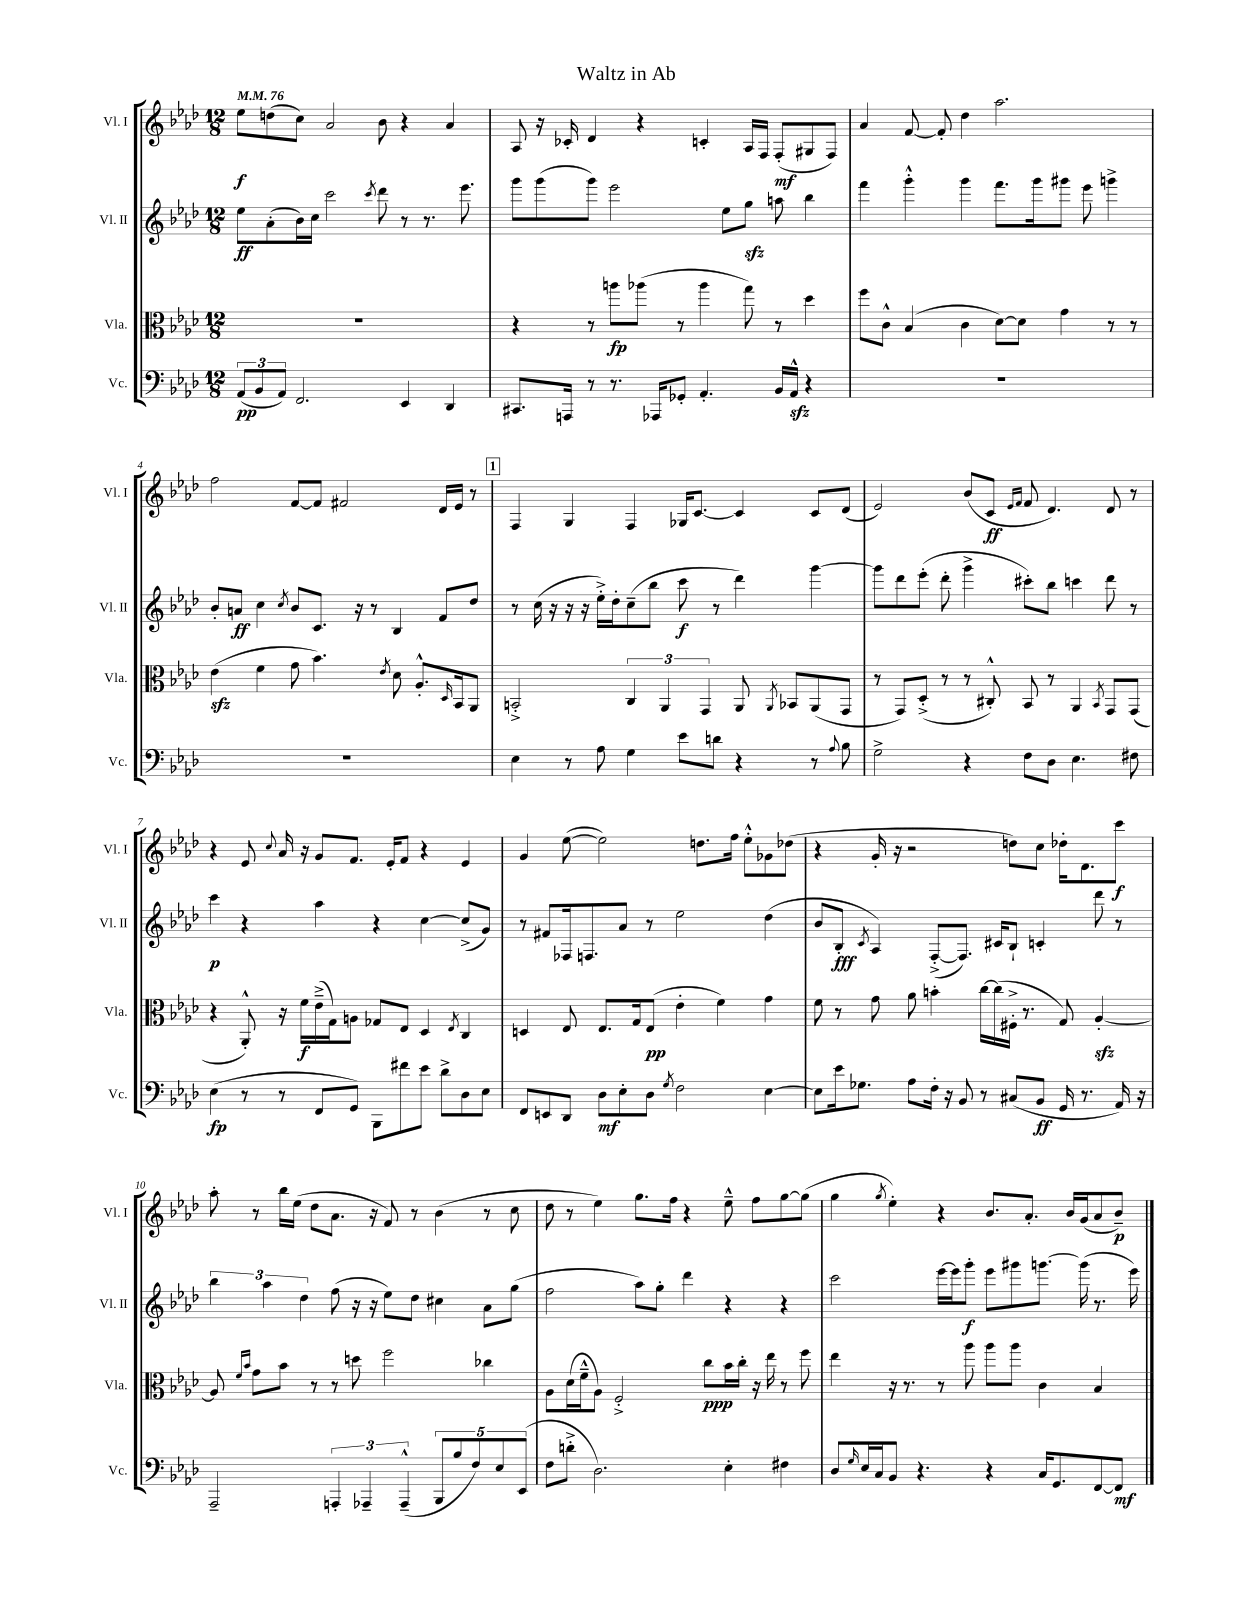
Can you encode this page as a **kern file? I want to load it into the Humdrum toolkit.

**kern	**kern	**kern	**kern
*staff4	*staff3	*staff2	*staff1
*clefF4	*clefC3	*clefG2	*clefG2
*k[b-e-a-d-]	*k[b-e-a-d-]	*k[b-e-a-d-]	*k[b-e-a-d-]
*M12/8	*M12/8	*M12/8	*M12/8
*MM76	*MM76	*MM76	*MM76
(12AA-	1.r	8ee-	8ee-
12BB-	.	.	.
.	.	(8a-'	(8dd
12AA-)	.	.	.
2.FF	.	16b-)	8cc)
.	.	16cc	.
.	.	2ccc	2a-
.	.	8qccc	.
.	.	8ddd-	8b-
4EE-	.	8r	4r
.	.	8.r	.
4DD-	.	.	4a-
.	.	8.eee-	.
=	=	=	=
8.CC#	4r	8ggg	8A-
.	.	(8ggg	16r
16AAA	.	.	16c-'
8r	8r	8ggg)	4d-
8.r	8aa	2eee-	.
.	(8aa-	.	4r
16AAA-	.	.	.
8GG-'	8r	.	.
4.AA-'	4aa-	.	4c'
.	.	8ee-	.
.	8gg)	8gg	16A-
.	.	.	16F
16BB-	8r	8aa	(8F'
16AA-^^	.	.	.
4r	4dd-	4bb-	8G#
.	.	.	8F)
=	=	=	=
1.r	8ff	4fff	4a-
.	8c^^	.	.
.	(4B-	4ggg'^^	[8f
.	.	.	8f']
.	4c	4ggg	4dd-
.	[8d-)	8.fff	2.aa-
.	8d-]	.	.
.	.	16ggg	.
.	4g	8ggg#	.
.	.	8eee-	.
.	8r	4ggg^	.
.	8r	.	.
=	=	=	=
1.r	(4e-	8b-'	2ff
.	.	8a	.
.	4f	4cc	.
.	.	8qcc	.
.	8g	8b-	[8f
.	4.b-)	8.c	8f]
.	.	.	2f#
.	.	16r	.
.	.	8r	.
.	8qe-	.	.
.	8d-	4B-	.
.	8.A-'^^	.	.
.	.	8f	16d-
.	16qqD-	.	.
.	16BB-	.	16e-
.	8AA-	8dd-	8r
=	=	=	=
4E-	2BB'^	8r	4F
.	.	(16cc	.
.	.	16r	.
8r	.	16r	4G
.	.	16r	.
8A-	.	16ee-'^)	.
.	.	16dd-'	.
4G	6C	(8cc~	4F
.	.	8bb-	.
.	6AA-	.	.
8e-	.	8ccc	16G-
.	.	.	[8.c
.	6GG	.	.
8d	.	8r	.
4r	8AA-	4ddd-)	4c]
.	8qAA-	.	.
.	8BB-	.	.
8r	(8AA-	[4ggg	8c
8qqA-	.	.	.
8B-	8GG	.	(8d-
=	=	=	=
2G^	8r	8ggg]	2e-)
.	8GG)	8ddd-	.
.	(8D-'^	(8eee-'	.
.	8r	8ddd-'	.
4r	8r	4ggg^	(8b-
.	8C#'^^)	.	8c
.	.	.	16qqe-
.	.	.	16qqf
8F	8BB-	8ccc#')	8f
8D-	8r	8bb-	4.d-)
4.E-	4AA-	4ccc	.
.	8qBB-	.	.
.	8GG	8ddd-	8d-
8F#	(8GG	8r	8r
=	=	=	=
(4E-	4r	4ccc	4r
8r	8AA-'^^)	4r	8e-
.	.	.	8qqcc
8r	16r	.	16a-
.	16f	.	16r
8FF	(16e-~^	4aa-	8g
.	16G)	.	.
8GG)	8A	.	8.f
8BBB-	8G-	4r	.
.	.	.	16e-'
8f#	8E-	.	8f
8e-	4D-	[4cc	4r
8d-^	.	.	.
.	8qE-	.	.
8D-	4C	(8cc^]	4e-
8E-	.	8g)	.
=	=	=	=
8FF	4D	8r	4g
8EE	.	8f#	.
8DD-	8E-	16F-	([8ee-
.	.	8.F	.
8D-	8.E-	.	2ee-])
8E-'	.	8a-	.
.	16G	.	.
8D-	(8E-	8r	.
8qG	.	.	.
2F	4e-'	2ee-	.
.	.	.	8.dd
.	4f)	.	.
.	.	.	16ff
.	.	.	8ee-'^^
[4E-	4g	(4dd-	8g-
.	.	.	(8dd-
=	=	=	=
8E-]	8f	8b-	4r
16e-	8r	8B-'	.
8.G-	.	.	.
.	.	8qc	.
.	8g	4A-)	16g'
.	.	.	16r
8A-	8a-	.	2r
16F'	4b'	([8F'^	.
16r	.	.	.
8BB-	.	8.F])	.
8r	[16cc	.	.
.	(16cc]	16c#	.
(8C#	16F#'^	8B-`	8dd)
.	8.r	.	.
8BB-	.	4c'	8cc
16GG	8G)	.	16dd-'
8.r	.	.	8.d-
.	[4A-'	8ddd-	.
16AA-)	.	8r	8ccc
16r	.	.	.
=	=	=	=
2AAA-~	8A-]	6bb-	8aa-'
.	16qqf	.	.
.	16qqb-	.	.
.	8g	.	8r
.	.	6aa-	.
.	8b-	.	16bb-
.	.	.	(16ee-
.	.	6dd-	.
.	8r	.	8dd-
6AAA'	8r	(8ff	8.a-
.	8dd	16r	.
6AAA-~	.	.	.
.	.	16r	16r
.	2ff	8ee-)	8f)
(6AAA-~^^	.	.	.
.	.	8dd-	8r
10BBB-	.	4cc#	(4b-
10B-	.	.	.
10F)	.	.	.
.	4cc-	8a-	8r
10E-	.	.	.
.	.	(8gg	8cc
(10EE-	.	.	.
=	=	=	=
8F	8A-	2ff	8dd-
8d'^	(16d-	.	8r
.	16f~^^	.	.
2.D-)	8A-)	.	4ee-)
.	2F'^	.	.
.	.	8aa-)	8.gg
.	.	8gg'	.
.	.	.	16ff
.	.	4ddd-	4r
.	8cc	.	.
4E-'	16b-	4r	8ee-~^^
.	16cc'	.	.
.	16r	.	8ff
.	16ee-	.	.
4F#	8r	4r	[8gg
.	8ff	.	(8gg]
=	=	=	=
8D-	4ee-	2ccc	4gg
16qqG	.	.	.
16E-	.	.	.
16C	.	.	.
.	.	.	8qgg
8BB-	16r	.	4ee-')
.	8.r	.	.
4.r	.	.	.
.	8r	[16eee-	4r
.	.	16eee-]	.
.	8aa-	8ggg'	.
4r	8aa-	8eee-	8.b-
.	8aa-	8ggg#	.
.	.	.	8.a-'
16C	4c	[8.ggg	.
8.GG	.	.	.
.	.	.	16b-
.	.	(16ggg]	(16g
[8FF	4B-	8.r	8a-
8FF]	.	.	8b-~)
.	.	16eee-)	.
==	==	==	==
*-	*-	*-	*-
